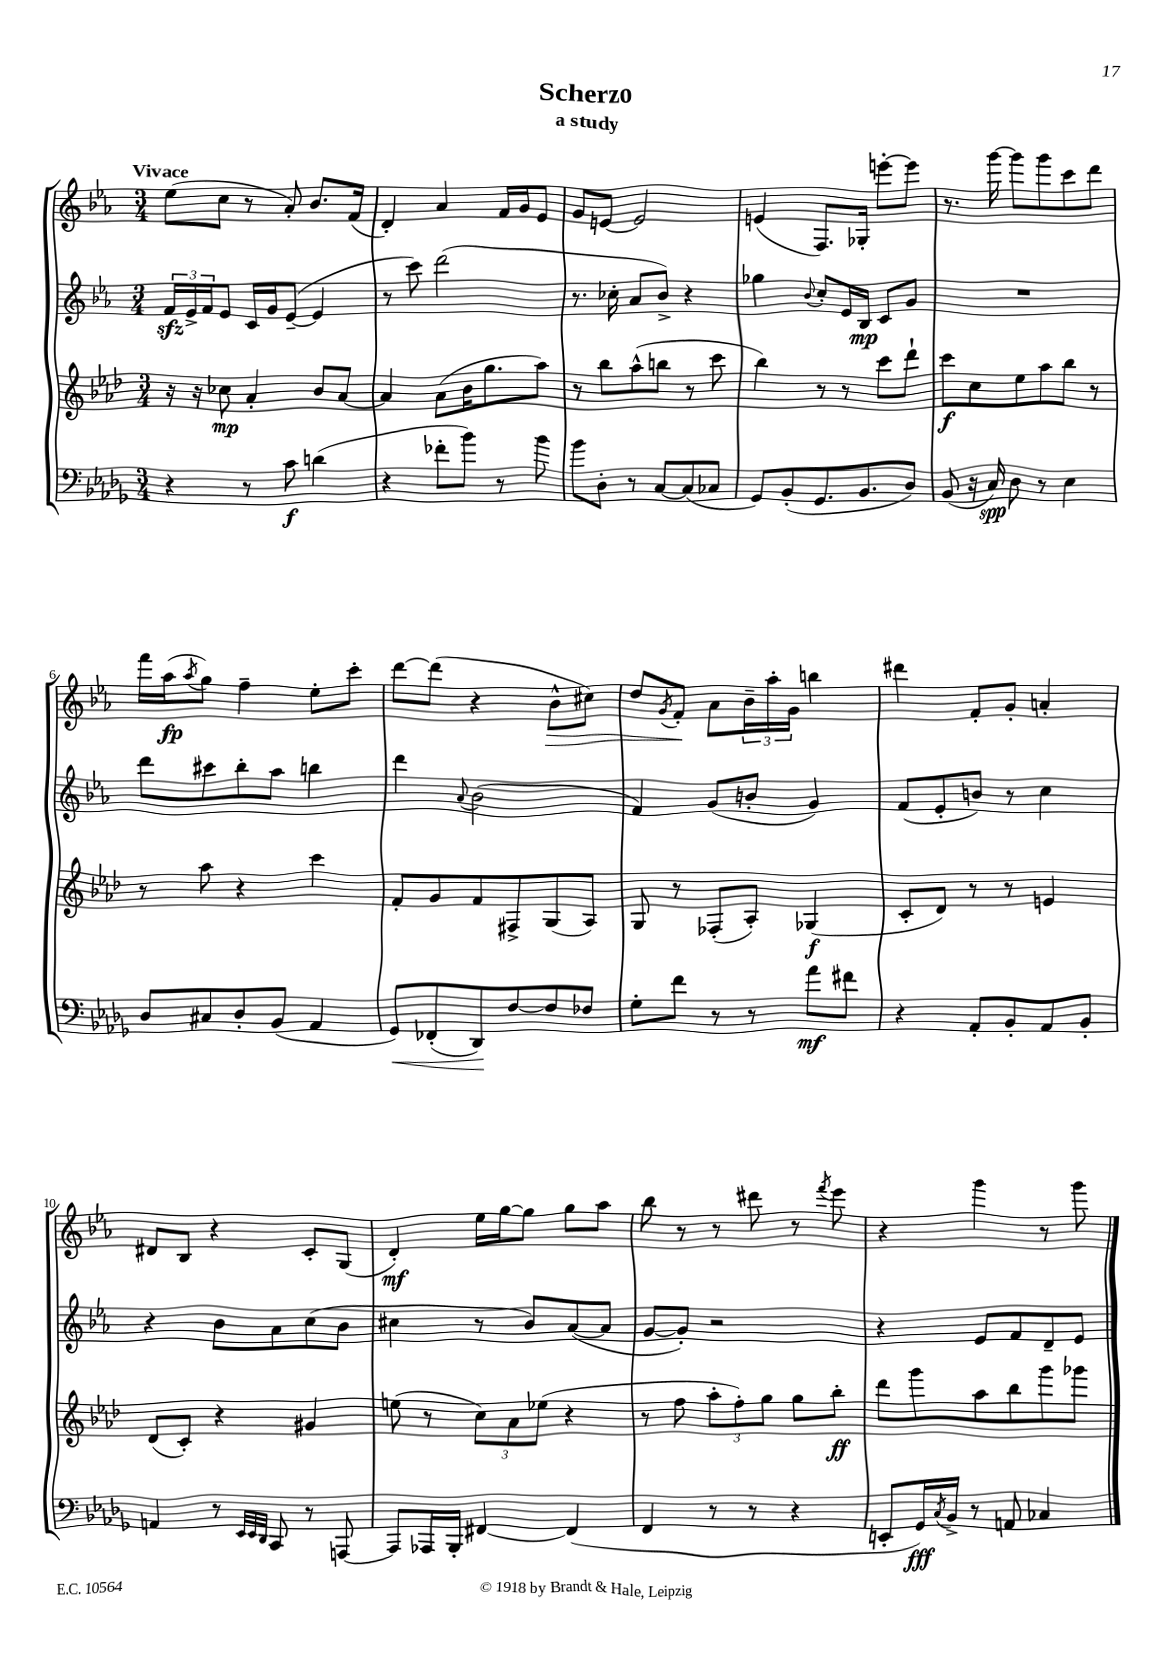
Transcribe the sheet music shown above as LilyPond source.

\header { title = "Scherzo" subtitle = "a study" }
<<
\new StaffGroup <<
\new Staff = "s0" {
    \clef treble \key ees \major \numericTimeSignature \time 3/4 \tempo "Vivace"
    ees''8( c''8 r8 aes'8-.) bes'8. f'16( |
    d'4-.) aes'4 f'16 g'16 ees'8 |
    g'8 e'8~ e'2 |
    e'4( f8.) ges16-. e'''8~-. e'''8 |
    r8. g'''16~ g'''8 g'''8 c'''8 d'''8 |
    f'''16 aes''16\fp( \acciaccatura { aes''8 } g''8) f''4-- ees''8-. c'''8-. |
    d'''8~ d'''8( r4 bes'8-^\> cis''8) |
    d''8 \acciaccatura { g'8 } f'8-.\! aes'8 \tuplet 3/2 { bes'16-- aes''16-. g'16 } b''4 |
    dis'''4 f'8-. g'8-. a'4-. |
    dis'8 bes8 r4 c'8-. g8( |
    d'4-.\mf) ees''16 g''16~ g''8 g''8 aes''8 |
    bes''8 r8 r8 dis'''8 r8 \acciaccatura { f'''8 } ees'''8 |
    r4 g'''4 r8 g'''8 \bar "|." |
}
\new Staff = "s1" {
    \clef treble \key ees \major \numericTimeSignature \time 3/4
    \tuplet 3/2 { f'16\sfz ees'16-> f'16 } ees'8 c'16 g'16 ees'8~--( ees'4 |
    r8 c'''8) d'''2( |
    r8. ces''16-. aes'8 bes'8->) r4 |
    ges''4 \appoggiatura { bes'8 } c''8-. ees'16 bes16\mp c'8 g'8 |
    R2. |
    d'''8 cis'''8 bes''8-. aes''8 b''4 |
    d'''4 \appoggiatura { aes'8 } bes'2( |
    f'4) g'8( b'8-. g'4) |
    f'8( ees'8-. b'8) r8 c''4 |
    r4 bes'8 aes'8 c''8( bes'8 |
    cis''4 r8 bes'8) aes'8~( aes'8 |
    g'8~ g'8-.) r2 |
    r4 ees'8 f'8 d'8-- ees'8 \bar "|." |
}
\new Staff = "s2" {
    \clef treble \key aes \major \numericTimeSignature \time 3/4
    r16 r16 ces''8\mp aes'4-. bes'8 aes'8~ |
    aes'4 aes'8( bes'16 g''8. aes''8) |
    r8 bes''8 aes''8-^( b''8 r8 c'''8 |
    bes''4) r8 r8 c'''8 des'''8-! |
    c'''8\f c''8 ees''8 aes''8 bes''8 r8 |
    r8 aes''8 r4 c'''4 |
    f'8-. g'8 f'8 fis8-> g8( aes8) |
    g8 r8 fes8-.( aes8-.) ges4\f( |
    c'8-. des'8) r8 r8 e'4 |
    des'8( c'8-.) r4 gis'4 |
    e''8( r8 \tuplet 3/2 { c''8) aes'8 ees''8( } r4 |
    r8 f''8 \tuplet 3/2 { aes''8-. f''8-.) g''8 } g''8 bes''8-.\ff |
    des'''8 g'''8 aes''8 bes''8 g'''8 ges'''8 \bar "|." |
}
\new Staff = "s3" {
    \clef bass \key des \major \numericTimeSignature \time 3/4
    r4 r8 c'8\f d'4( |
    r4 fes'8-. bes'8) r8 bes'8 |
    bes'8 des8-. r8 c8~ c8( ces8 |
    ges,8) bes,8-.( ges,8. bes,8. des8) |
    bes,8( r16 c16\spp) des8 r8 ees4 |
    des8 cis8 des8-. bes,8( aes,4 |
    ges,8\<) fes,8-.( des,8\!) f8~ f8 fes8 |
    ges8-. f'8 r8 r8 aes'8\mf fis'8 |
    r4 aes,8-. bes,8-. aes,8 bes,8-. |
    a,4 r8 \grace { ees,32 ees,32 des,32 } c,8 r8 a,,8~ |
    a,,8 aes,,16 bes,,16-. fis,4~ fis,4( |
    f,4 r8 r8 r4 |
    e,8-. ges,16\fff) \acciaccatura { c8 } bes,16-> r8 a,8 ces4 \bar "|." |
}
>>
>>
